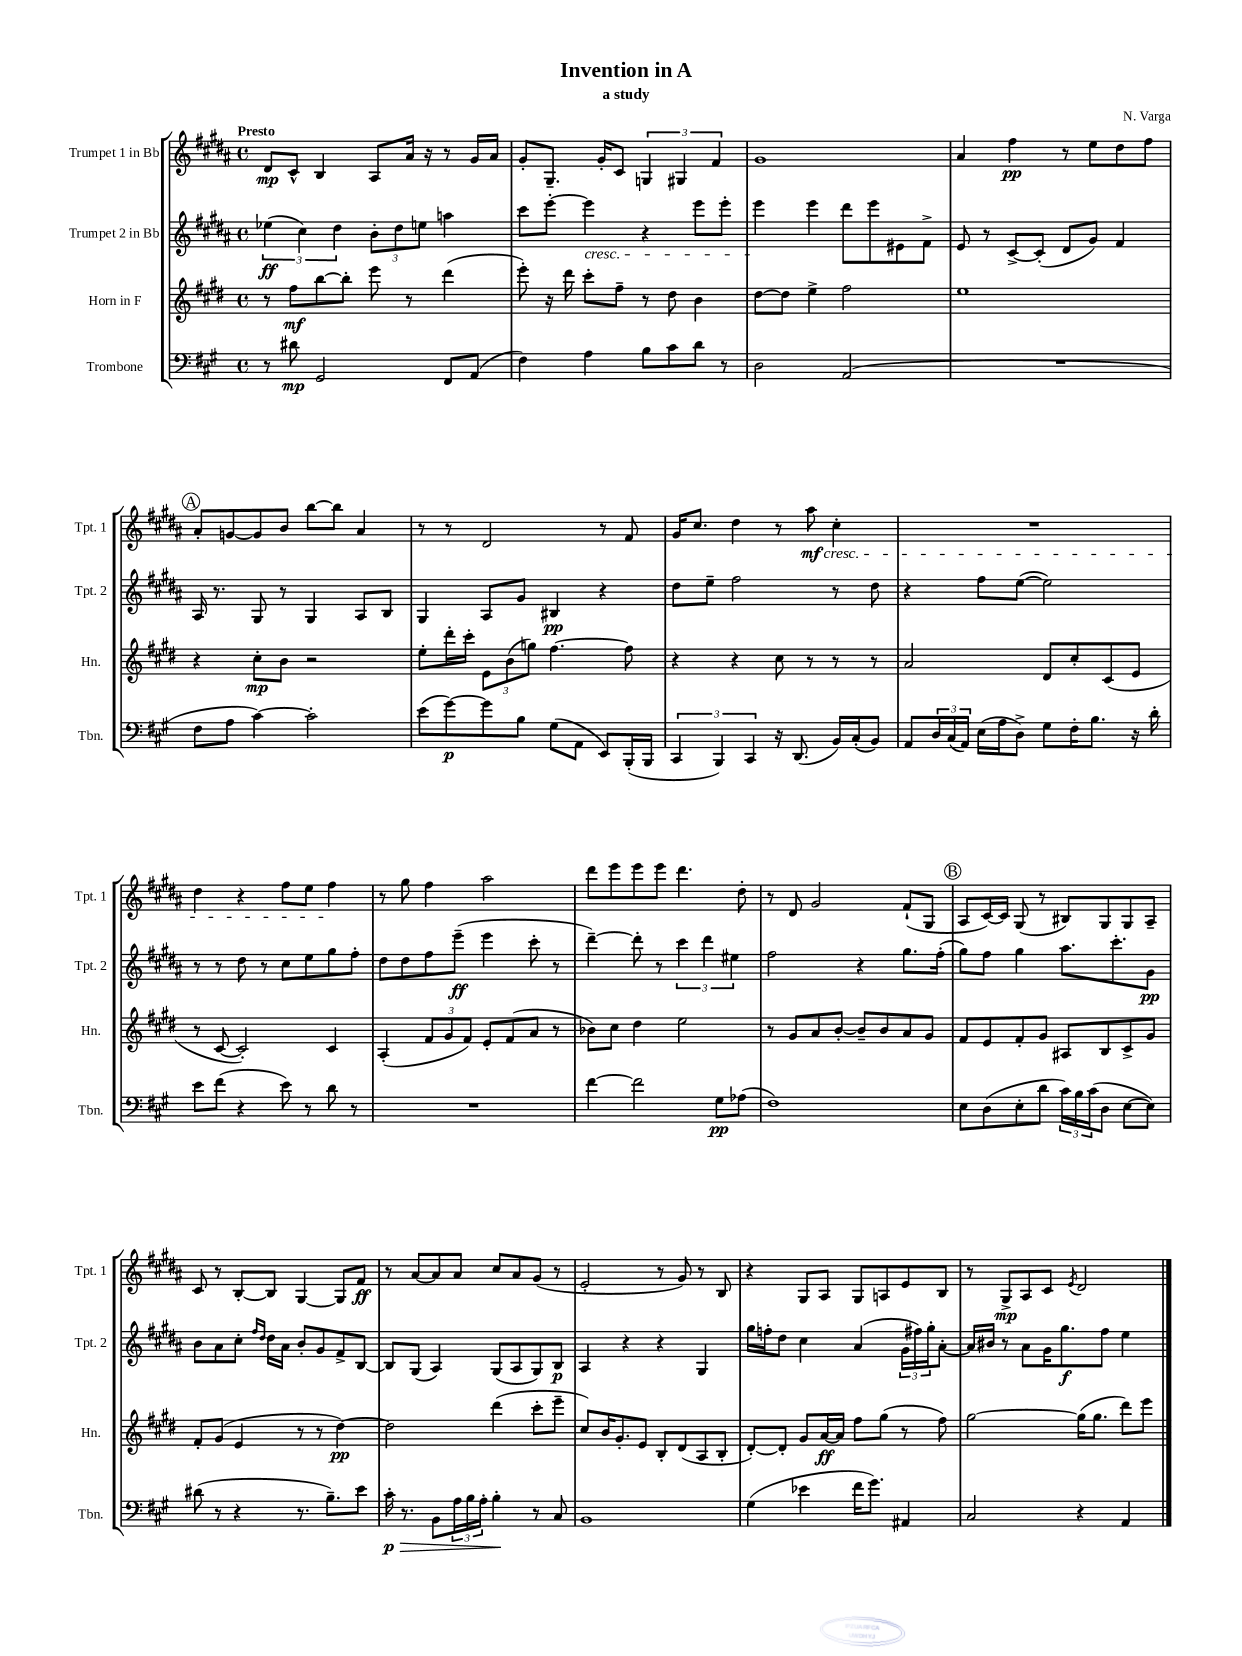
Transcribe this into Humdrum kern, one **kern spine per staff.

**kern	**kern	**kern	**kern
*staff4	*staff3	*staff2	*staff1
*clefF4	*clefG2	*clefG2	*clefG2
*k[f#c#g#]	*k[f#c#g#d#]	*k[f#c#g#d#a#]	*k[f#c#g#d#a#]
*M4/4	*M4/4	*M4/4	*M4/4
*met(c)	*met(c)	*met(c)	*met(c)
8r	8r	(6ee-\	8d#/L
8d#\	8ff#\L	.	8c#^^/J
.	.	6cc#\)	.
2GG#/	[8bb\	.	4B/
.	.	6dd#\	.
.	8bb'\]J	.	.
.	8eee\	12b'\L	8A#/L
.	.	12dd#\	.
.	8r	.	16a#/Jk
.	.	12ee\J	.
.	.	.	16r
8FF#/L	(4ddd#\	4aa\	8r
(8AA/J	.	.	16g#/LL
.	.	.	16a#/JJ
=	=	=	=
4F#\)	8eee'\)	8ccc#\L	8g#'/L
.	16r	[8eee'\J	8.G#~/J
.	16ddd#\	.	.
4A\	8ccc#'\L	4eee\]	.
.	.	.	16g#'/LK
.	8ff#~\J	.	8c#/J
8B\L	8r	4r	6G/
8c#\	8dd#\	.	.
.	.	.	6G#/
8d\J	4b\	8eee\L	.
.	.	.	6f#/
8r	.	8eee'\J	.
=	=	=	=
2D\	[8dd#\L	4eee\	1g#
.	8dd#\]J	.	.
.	4ee^\	4eee\	.
(2AA/	2ff#\	8ddd#\L	.
.	.	8eee\	.
.	.	8e#\	.
.	.	8f#^\J	.
=	=	=	=
1r	1ee	8e/	4a#/
.	.	8r	.
.	.	[8c#^/L	4ff#\
.	.	(8c#'/]J	.
.	.	8d#/L	8r
.	.	8g#/J)	8ee\L
.	.	4f#/	8dd#\
.	.	.	8ff#\J
=	=	=	=
8F#\L	4r	16A#/	8a#'/L
.	.	8.r	.
8A\J	.	.	[8g/
[4c#\)	8cc#'\L	8G#/	8g/]
.	8b\J	8r	8b/J
2c#'\]	2r	4G#/	[8bb\L
.	.	.	8bb\]J
.	.	8A#/L	4a#/
.	.	8B/J	.
=	=	=	=
(8e\L	8ee'\L	4G#/	8r
[8g#\)	16ddd#'\L	.	8r
.	16ccc#'\JJ	.	.
8g#\]	12e\L	8A#/L	2d#/
.	(12b\	.	.
8B\J	.	8g#/J	.
.	12gg\J)	.	.
(8G#\L	[4.ff#\	4B#/	.
8AA\J	.	.	.
8EE/L)	.	4r	8r
(16BBB'/L	8ff#\]	.	8f#/
16BBB/JJ	.	.	.
=	=	=	=
6CC#/	4r	8dd#\L	16g#/LK
.	.	.	8.cc#/J
.	.	8ee~\J	.
6BBB/)	.	.	.
.	4r	2ff#\	4dd#\
6CC#/	.	.	.
16r	8cc#\	.	8r
(8.DD/	.	.	.
.	8r	.	8aa#\
16BB/LL)	8r	8r	4cc#'\
(16C#'/J	.	.	.
8BB/J)	8r	8dd#\	.
=	=	=	=
8AA/L	2a/	4r	1r
24D/L	.	.	.
(24C#/	.	.	.
24AA/JJ)	.	.	.
(16E\LL	.	8ff#\L	.
16A\J	.	.	.
8D^\J)	.	([8ee\J	.
8G#\L	8d#/L	2ee\])	.
16F#'\K	8cc#'/	.	.
8.B\J	.	.	.
.	(8c#/	.	.
16r	8e/J	.	.
16d'\	.	.	.
=	=	=	=
8e\L	8r	8r	4dd#\
(8f#\J	[8c#/	8r	.
4r	2c#'/])	8dd#\	4r
.	.	8r	.
8e\)	.	8cc#\L	8ff#\L
8r	.	8ee\	8ee\J
8d\	4c#/	8gg#\	4ff#\
8r	.	8ff#'\J	.
=	=	=	=
1r	(4A'/	8dd#\L	8r
.	.	8dd#\	8gg#\
.	12f#/L	8ff#\	4ff#\
.	12g#/	.	.
.	.	(8eee~\J	.
.	12f#/J)	.	.
.	8e'/L	4eee\	2aa#\
.	(8f#/	.	.
.	8a/J	8ccc#'\	.
.	8r	8r	.
=	=	=	=
[4f#\	8b-\L)	[4ddd#~\)	8ddd#\L
.	8cc#\J	.	8eee\
2f#\]	4dd#\	8ddd#'\]	8eee\
.	.	8r	8eee\J
.	2ee\	6ccc#\	4.ddd#\
.	.	6ddd#\	.
8G#\L	.	.	.
.	.	6ee#\	.
(8A-\J	.	.	8dd#'\
=	=	=	=
1F#)	8r	2ff#\	8r
.	8g#/L	.	8d#/
.	8a/	.	2g#/
.	[8b'/J	.	.
.	8b~/]L	4r	.
.	8b/	.	.
.	8a/	8.gg#\L	(8f#`/L
.	8g#/J	.	8G#/J
.	.	(16ff#'\Jk	.
=	=	=	=
8E\L	8f#/L	8gg#\L)	8A#/L
(8D\	8e/	8ff#\J	[16c#/L)
.	.	.	16c#/]JJ
8E'\	8f#'/	4gg#\	(8G#/
8d\J	8g#/J	.	8r
24c#\LL)	8A#/L	8.aa#\L	8B#/L)
24B\	.	.	.
(24c#\J	.	.	.
8D\J	8B/	.	8G#/
.	.	8.ccc#'\	.
[8E\L	8c#^/	.	8G#/
8E\]J)	8g#/J	8g#\J	8A#~/J
=	=	=	=
(8d#\	8f#'/L	8b\L	8c#/
8r	(8g#/J	8a#\	8r
4r	4e/	8cc#'\J	[8B'/L
.	.	16qqff#/LL	.
.	.	16qqdd#/JJ	.
.	.	16dd#\LL	8B/]J
.	.	16a#\JJ	.
8.r	8r	8b'/L	[4G#/
.	8r	8g#/	.
8.B~\L)	.	.	.
.	[4dd#\)	8f#^/	8G#/]L
8e\J	.	[8B/J	8f#/J
=	=	=	=
16c#'\	2dd#\]	8B/]L	8r
8.r	.	.	.
.	.	(8G#/J	[8a#/L
8BB\L	.	4A#/)	8a#/]
24A\L	.	.	8a#/J
24B\	.	.	.
24A'\JJ	.	.	.
4B'\	(4ddd#\	(8G#/L	8cc#/L
.	.	8A#/	8a#/
8r	8ccc#'\L	8G#/)	(8g#/J
8C#/	8eee~\J	8B/J	8r
=	=	=	=
1BB	8cc#/L)	4A#/	2e'/
.	16b/K	.	.
.	8.g#'/	.	.
.	.	4r	.
.	8e/J	.	.
.	8B'/L	4r	8r
.	(8d#/	.	8g#/)
.	8A/	4G#/	8r
.	8B'/J	.	8B/
=	=	=	=
(4G#\	[8d#'/L)	16gg#\LL	4r
.	.	16ff'\J	.
.	8d#'/]J	8dd#\J	.
4e-\	8g#/L	4cc#\	8G#/L
.	[16a/L	.	8A#/J
.	16a/]JJ	.	.
16f#\LK	8ff#\L	(4a#/	8G#/L
8.g#\J)	.	.	.
.	(8gg#\J	.	8A/
4AA#/	8r	24g#\LL	8e/
.	.	24ff#\)	.
.	.	24gg#'\J	.
.	8ff#\)	[8a#'\J	8B/J
=	=	=	=
2C#/	[2gg#\	16a#/]LL	8r
.	.	16b#/JJ	.
.	.	8r	8G#^/L
.	.	8a#\L	8A#/
.	.	16g#\K	8c#/J
.	.	8.gg#\	.
.	.	.	8qe/
4r	(16gg#\]LK	.	2d#/
.	8.gg#\J	.	.
.	.	8ff#\J	.
4AA/	8ddd#\L)	4ee\	.
.	8eee\J	.	.
==	==	==	==
*-	*-	*-	*-
